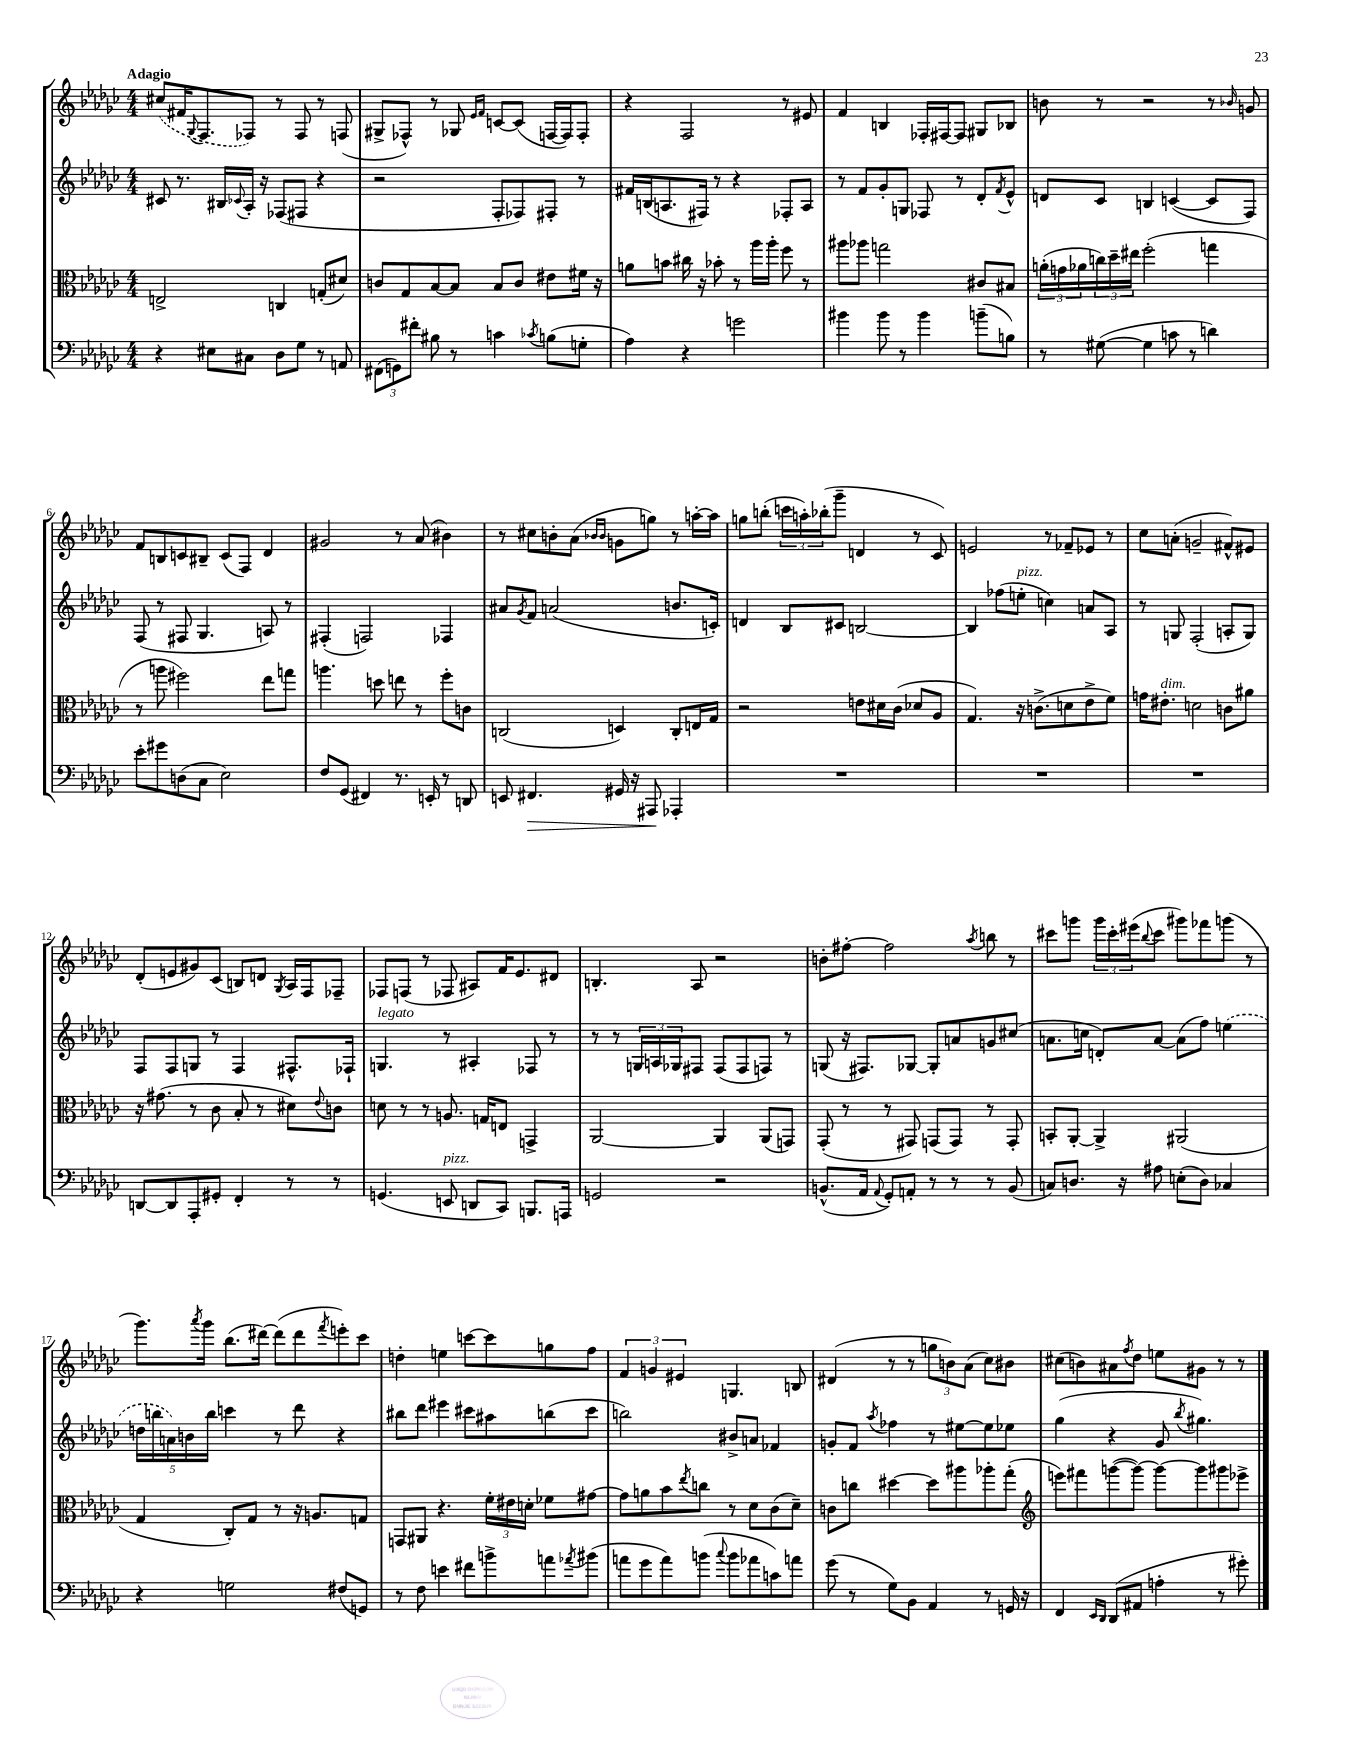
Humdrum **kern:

**kern	**kern	**kern	**kern
*staff4	*staff3	*staff2	*staff1
*clefF4	*clefC3	*clefG2	*clefG2
*k[b-e-a-d-g-c-]	*k[b-e-a-d-g-c-]	*k[b-e-a-d-g-c-]	*k[b-e-a-d-g-c-]
*M4/4	*M4/4	*M4/4	*M4/4
4r	2E^	8c#	(8cc#
.	.	8.r	16f#
.	.	.	8qqG-
.	.	.	8.F
8E#	.	.	.
.	.	16B#	.
.	.	8qqc-	.
8C#	.	16A-'	8F-)
.	.	16r	.
8D-	4C	(8F-	8r
8G-	.	8F#	8F-
8r	(8G'	4r	8r
8AA	8d#)	.	(8F
=	=	=	=
(12FF#	8c	2r	8G#^
12GG)	.	.	.
.	8G-	.	8F-^^)
12f#'	.	.	.
8B#	[8B-	.	8r
8r	8B-]	.	8G-
.	.	.	16qqe-
.	.	.	16qqf
4c	8B-	8F'	[8c
.	8c	8F-)	(8c]
8qc-	.	.	.
(8B	8e#	8F#'	[16F
.	.	.	16F])
8G'	16f#	8r	8F'
.	16r	.	.
=	=	=	=
4A-)	8a	16f#	4r
.	.	(16B	.
.	8b	8.A	.
4r	16cc#	.	2F
.	16r	16F#)	.
.	8b-'	8r	.
2g	8r	4r	.
.	16aa-	.	.
.	16aa-'	.	.
.	8ff	8F-'	8r
.	8r	8A	8e#
=	=	=	=
4b#	8aa#	8r	4f
.	8aa-	8f	.
8b#	2gg	8g-'	4B
8r	.	8G	.
4b#	.	8F-	16F-'
.	.	.	[16F#
.	.	8r	8F#]
(8b~	8c#	8d-'	8G#
.	.	8qf	.
8B)	8B#	8e-^^	8B-
=	=	=	=
8r	(24a'	8d	8b
.	24g	.	.
.	24a-	.	.
([8G#	24cc)	8c-	8r
.	24dd-~	.	.
.	24ee#	.	.
4G#]	(2ff'	4B	2r
8c	.	([4c	.
8r	.	.	.
4d)	4gg	8c]	8r
.	.	.	16qqb-
.	.	8F)	8g
=	=	=	=
8e-'	8r	(8F	8f
8g#	8aa	8r	8B
(8D	2ff#)	8F#	8c
8C-	.	4.G-	8B#~
2E-)	.	.	(8c
.	.	.	8F)
.	8ee-	8A)	4d-
.	8gg	8r	.
=	=	=	=
8F	4.aa	(4F#'	2g#
(8GG-	.	.	.
4FF#)	.	2F)	.
.	8dd	.	.
8.r	8ee	.	8r
.	8r	.	(8a-
16EE'	.	.	.
8r	8ff'	4F-	4b#)
8DD	8c	.	.
=	=	=	=
8EE	(2C	8a#	8r
.	.	8qg-	.
4.FF#	.	8f	8cc#
.	.	(2a	8b'
.	.	.	(8a-
.	.	.	16qqb-
.	.	.	16qqb-
16GG#	4D)	.	8g
16r	.	.	.
8AAA#	.	.	8gg)
4AAA-'	8C'	8.b	8r
.	16E	.	[16aa'
.	16G-	16c')	16aa]
=	=	=	=
1r	2r	4d	8gg
.	.	.	(8bb'
.	.	8B-	24ccc
.	.	.	24aa')
.	.	.	(24bb-'
.	.	8c#	8ggg-~
.	8e	[2B	4d
.	16d#	.	.
.	(16c-	.	.
.	8d-	.	8r
.	8A-	.	8c-)
=	=	=	=
1r	4.G-)	4B]	2e
.	.	(8ff-	.
.	16r	8ee'	.
.	(8.c^	.	.
.	.	4cc)	8r
.	8d	.	8f-~
.	8e-^	8a	8e-
.	8f)	8A-	8r
=	=	=	=
1r	16g	8r	8cc-
.	8.e#'	.	.
.	.	8G	(8a'
.	2d	(2F'	2g~
.	8c	8A'	8f#^^)
.	8a#	8G)	8e#
=	=	=	=
[8DD	16r	8F	(8d-'
.	(8.g#	.	.
8DD]	.	8F	8e
8AAA-'	8r	8G	8g#)
8GG#'	8c-	8r	(8c-
4FF'	8B-'	4F	8B)
.	8r	.	8d
.	.	.	8qG-
8r	8d#)	8.F#^^	16A-
.	.	.	16F
.	8qqe-	.	.
8r	8c	.	8F-~
.	.	16F-`	.
=	=	=	=
(4.GG	8d	4.G	8F-
.	8r	.	(8F
.	8r	.	8r
8EE	8.A	8r	8F-
8DD	.	4A#'	8A#)
.	16G	.	.
8CC-)	8E	.	16f
.	.	.	8.e-
8.BBB	4GG^	8F-	.
.	.	8r	8d#
16AAA	.	.	.
=	=	=	=
2GG	[2AA-	8r	4.B'
.	.	8r	.
.	.	24G	.
.	.	24A	.
.	.	24G-	.
.	.	8F#	8A-
2r	4AA-]	(8F#	2r
.	.	8F#	.
.	(8AA-	8F)	.
.	8GG)	8r	.
=	=	=	=
(8.BB^^	(8GG-'	(8G	8b'
.	8r	16r	[8ff#'
16AA-	.	8.F#)	.
8qqAA-	.	.	.
8GG-')	8r	.	2ff#]
8AA'	8GG#)	[8G-	.
8r	(8GG	8G-']	.
8r	8GG)	8a	.
.	.	.	8qaa-
8r	8r	8g	8bb
(8BB	8GG'	(8cc#	8r
=	=	=	=
8C)	8BB'	8.a	8ccc#
8.D	[8AA-'	.	8ggg
.	.	16cc	.
.	4AA-^]	8d')	24ggg
.	.	.	24ccc#'
16r	.	.	.
.	.	.	(24eee#
.	.	.	8qqbb-
8A#	.	[8a	8ccc#
(8E'	(2AA#	(8a]	8ggg#)
8D)	.	8ff)	8fff-
4C-	.	(4ee	(8ggg
.	.	.	8r
=	=	=	=
4r	4G-	20dd	8.ggg-)
.	.	20bb	.
.	.	20a)	.
.	.	20b	.
.	.	.	8qaaa-
.	.	.	16ggg-
.	.	20bb	.
2G	8C-')	4ccc	(8.bb-
.	8G-	.	.
.	.	.	[16ddd#)
.	8r	8r	(8ddd#]
.	16r	8ddd-	8ddd#
.	8.A	.	.
.	.	.	8qfff
(8F#	.	4r	8eee')
8GG)	8G	.	8ccc-
=	=	=	=
8r	8GG	8bb#	4dd'
8F	8AA#	8ddd-	.
4e	4.r	4eee#	4ee
8f#	.	8ccc#	[8ccc
8b^	24f'	8aa#	8ccc]
.	24e#	.	.
.	24d'	.	.
8a	8f-	(8bb	8gg
8qa-	.	.	.
(8b#	[8g#	8ccc#	8ff
=	=	=	=
8a	8g#]	2bb)	6f
8g-	8a	.	.
.	.	.	6g
8a)	8b-	.	.
.	.	.	6e#
.	8qee-	.	.
(8b	8cc	.	.
8qqcc-	.	.	.
8b	8r	8b#^	4.G
8a-	8d-	8a	.
8c)	(8c-	4f-	.
8a	8d-~)	.	8B
=	=	=	=
(8g-	8c	8g'	(4d#
8r	8cc	8f	.
.	.	8qaa-	.
8G-)	[4dd#	4ff-	8r
8BB-	.	.	8r
4AA-	8dd#]	8r	12gg
.	.	.	12b)
.	8aa#	[8ee#	.
.	.	.	(12a-
8r	8aa-'	8ee#]	8cc-)
16GG	(8gg-'	8ee-	8b#
16r	.	.	.
=	=	=	=
*	*clefG2	*	*
4FF	8eee)	(4gg-	(8cc#
.	8fff#	.	8b)
16qqEE-	.	.	.
16qqDD-	.	.	.
(8DD-	([8ggg	4r	8a#
.	.	.	8qff
8AA#	8ggg_)	.	8dd-
4A'	8ggg_	8g-	8ee
.	.	8qbb-	.
.	8ggg]	4.gg#)	8g#
8r	8ggg#	.	8r
8g#')	8eee-^	.	8r
==	==	==	==
*-	*-	*-	*-
